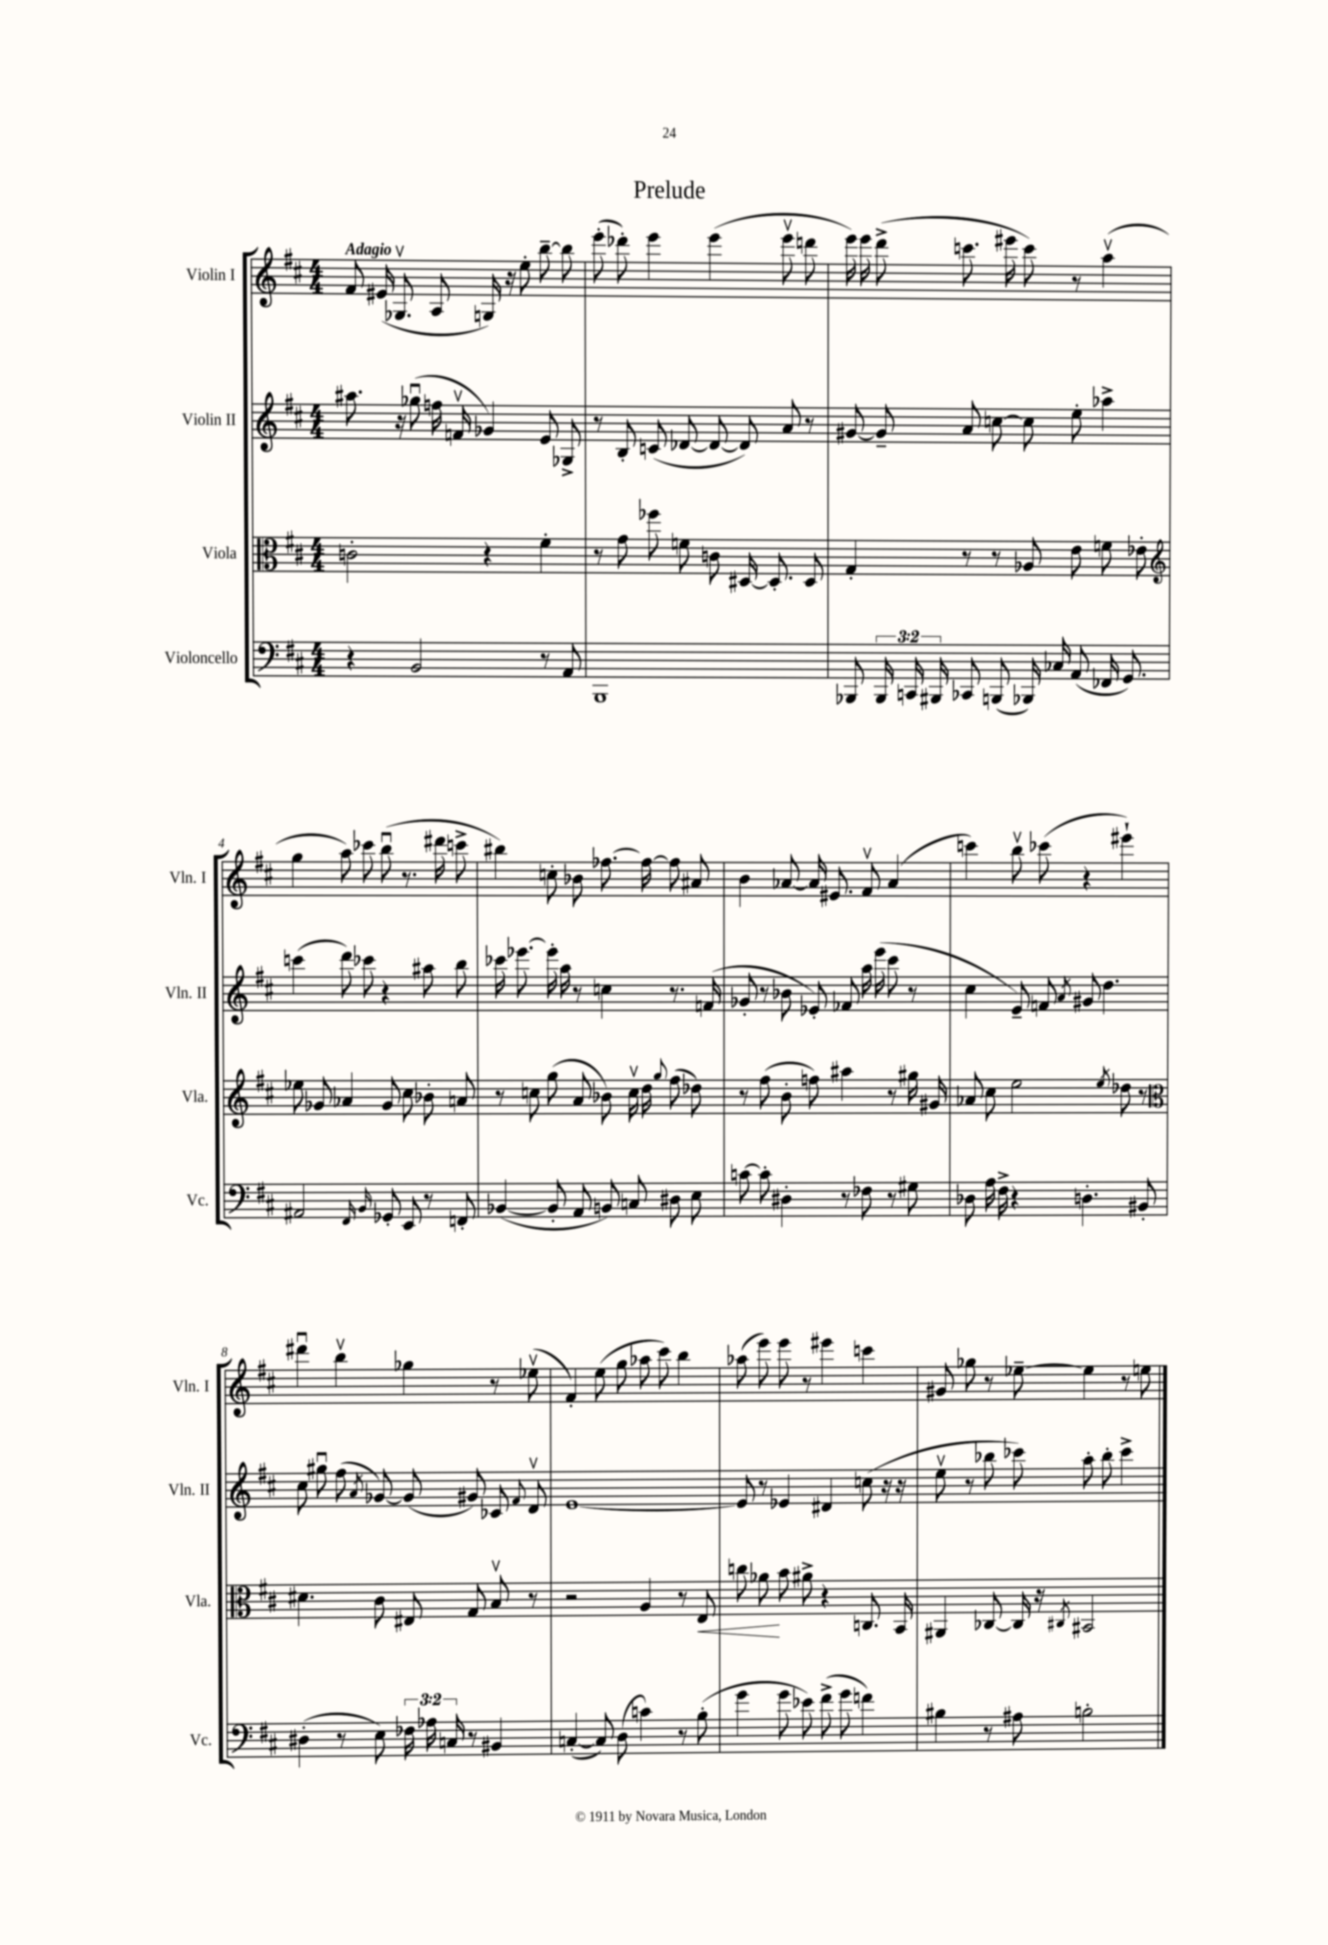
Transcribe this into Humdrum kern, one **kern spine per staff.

**kern	**kern	**kern	**kern
*staff4	*staff3	*staff2	*staff1
*clefF4	*clefC3	*clefG2	*clefG2
*k[f#c#]	*k[f#c#]	*k[f#c#]	*k[f#c#]
*M4/4	*M4/4	*M4/4	*M4/4
4r	2c'	8.aa#	8f#
.	.	.	(16e#
.	.	16r	8.G-v
2BB	.	(8gg-u	.
.	.	16ff	8A
.	.	16fv	.
.	4r	4g-)	16G)
.	.	.	16r
.	.	.	8ee'
8r	4f#'	8e	[8bb~
8AA	.	8G-^	8bb]
=	=	=	=
1BBB	8r	8r	(8eee'
.	8g	8B'	8ddd-')
.	8ff-	(8c	4eee
.	8f	[8d-	.
.	8c	8d-_	(4eee
.	[16D#	8d-])	.
.	8.D#']	.	.
.	.	8a	8eeev
.	8D#	8r	8ddd
=	=	=	=
8BBB-	4G'	[8g#	16eee)
.	.	.	16eee
24BBB-	.	8g#~]	(8ddd^
24CC	.	.	.
24BBB#	.	.	.
8CC-	8r	8a	8.ccc
(8BBB	8r	[8cc	.
.	.	.	16eee#
16BBB-)	8A-	8cc]	8ccc)
16C-	.	.	.
(8AA	8e	8ee'	8r
16FF-	8f	4aa-^	(4aav
8.GG)	.	.	.
.	8e-'	.	.
=	=	=	=
*	*clefG2	*	*
2AA#	8ee-	(4ccc	4gg
.	8g-	.	.
.	4a-	8ddd)	8aa)
.	.	8ccc-	8ccc-
16qqFF#	.	.	.
16qqBB	.	.	.
8GG-'	8g-	4r	(8bbu
8EE	8cc#	.	8.r
8r	8b-'	8aa#	.
.	.	.	16ddd#
8FF'	8a	8bb	8ccc^
=	=	=	=
([4BB-	8r	16ccc-	4bb#)
.	.	[8.eee-	.
.	8cc	.	.
8BB-']	(8gg	16eee-']	8cc'
.	.	16aa	.
8AA	8a	8r	8b-
8BB)	8b-)	4cc	[8.ff-
8C	16ccv	.	.
.	16dd	.	16ff-_
.	8qqgg	.	.
8D#	(8ff#	8.r	8ff-]
8E	8dd-)	.	8a#
.	.	(16f	.
=	=	=	=
[8c	8r	8g-'	4b
8c']	(8ff#	8r	.
4D#'	8b'	8b-	[8a-
.	8ff)	8e-')	16a-]
.	.	.	8.e#
8r	4aa#	8f-	.
8F-	.	16aa	8f#v
.	.	(16eee	.
8r	8r	8ccc#	(4a-
8G#	16gg#	8r	.
.	16g#	.	.
=	=	=	=
8D-	8a-	4cc#	4ccc)
16A	8cc#	.	.
16F#^	.	.	.
4r	2ee	8e~)	8bbv
.	.	8f	(8ccc-
.	.	8qa	.
4.D'	.	8g#	4r
.	.	4.dd	.
.	8qee	.	.
.	8dd-	.	4eee#`)
8BB#'	8r	.	.
=	=	=	=
*	*clefC3	*	*
(4D#'	4.d#	8cc#	4ddd#u
.	.	8gg#u	.
8r	.	(8ff#	4bbv
.	.	8qa	.
8E)	8c#	[8g-)	.
24F-	8E#	(8g-]	4gg-
24A-	.	.	.
24C	.	.	.
8r	8G	8g#)	.
4BB#	8Bv	8c-	8r
.	.	8qqf#	.
.	8r	8dv	(8ee-v
=	=	=	=
([4C'	2r	[1e	4f#')
8C])	.	.	(8ee
(8D	.	.	8gg
4c)	4A	.	8aa-
.	.	.	8ccc#)
8r	8r	.	4bb
(8B'	8E	.	.
=	=	=	=
4g	8cc	8e]	(8aa-
.	8a-	8r	8eee)
8g	8b	4e-	8eee
8e-)	8a#^	.	8r
(8f#^	4r	4d#	4eee#
8g	.	.	.
4f)	8.C	(8cc	4ccc
.	.	16r	.
.	16BB	16r	.
=	=	=	=
4B#	4AA#	8eev	8g#
.	.	8r	8gg-
8r	[8C-	8bb-	8r
8A#	16C-]	8ccc-)	[8ee-~
.	16r	.	.
.	8qC#	.	.
2B'	2BB#	8aa'	4ee-]
.	.	8bb-'	.
.	.	4ccc-^	8r
.	.	.	8ee
==	==	==	==
*-	*-	*-	*-
